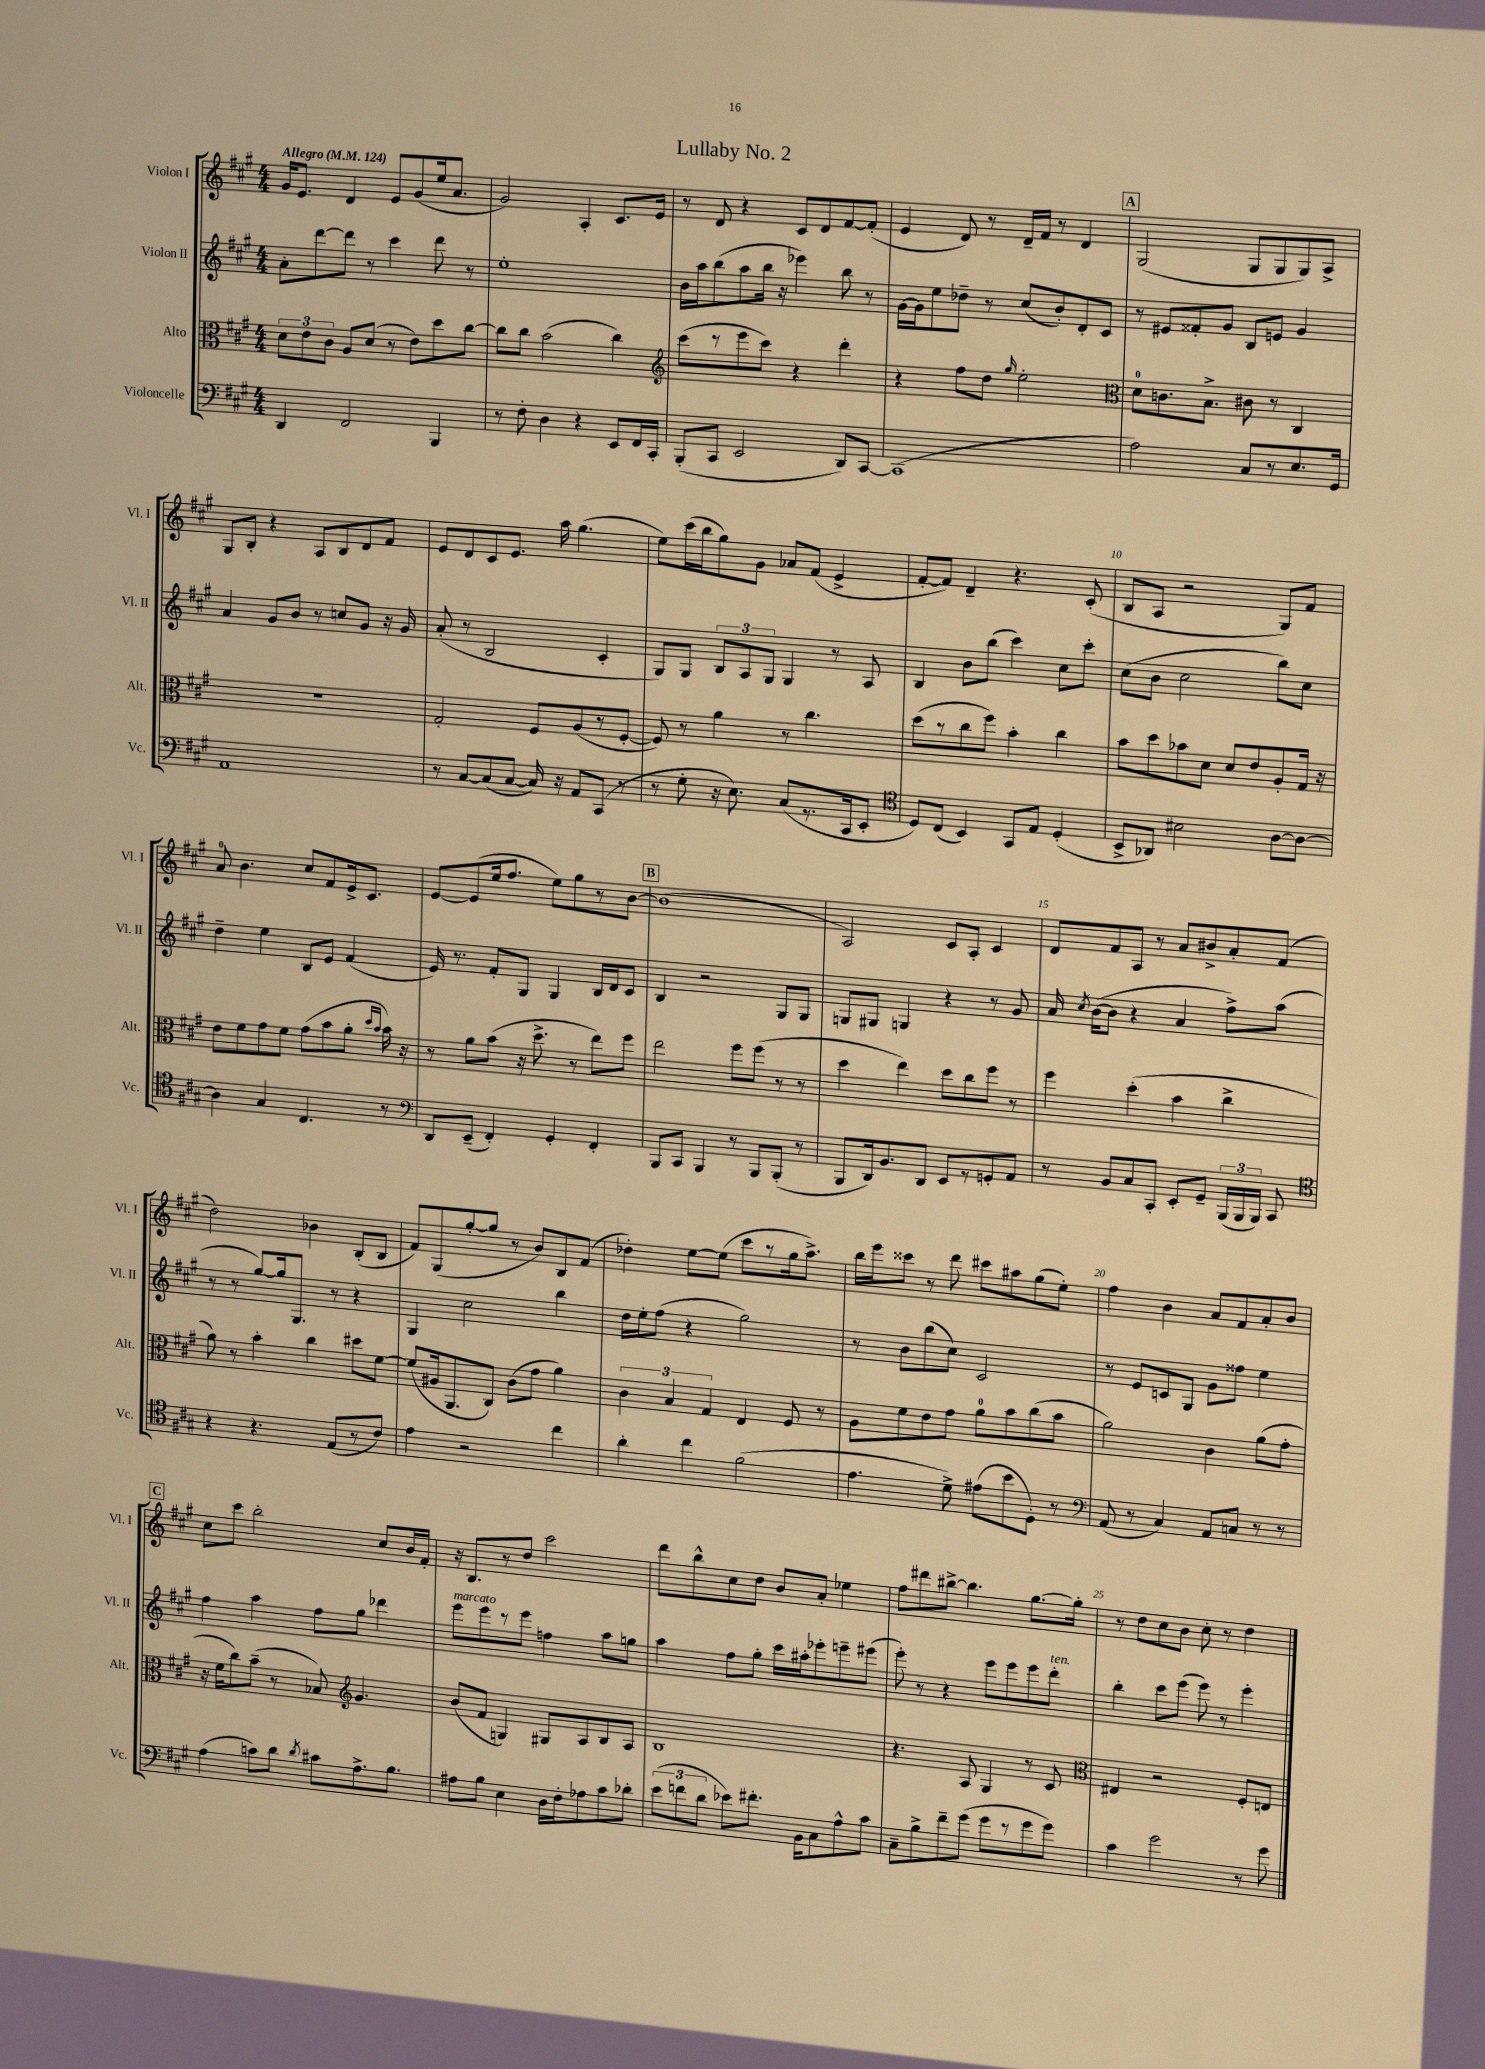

**kern	**kern	**kern	**kern
*staff4	*staff3	*staff2	*staff1
*clefF4	*clefC3	*clefG2	*clefG2
*k[f#c#g#]	*k[f#c#g#]	*k[f#c#g#]	*k[f#c#g#]
*M4/4	*M4/4	*M4/4	*M4/4
*MM124	*MM124	*MM124	*MM124
4DD	12d	8a'	16g#
.	.	.	8.e
.	12e	.	.
.	.	[8ddd	.
.	12c#	.	.
2FF#	8A	8ddd]	4d
.	(8d	8r	.
.	8r	4ccc#	8e
.	8e)	.	(8g#
4BBB	8dd	8ddd	16ee
.	.	.	8.a
.	[8cc#	8r	.
=	=	=	=
8r	8cc#]	1ee'	2g#)
8F#'	8cc#	.	.
4D	(2b	.	.
4r	.	.	4A'
8EE	4cc#)	.	8.c#
16FF#	.	.	.
16CC#'	.	.	16e
=	=	=	=
*	*clefG2	*	*
(8BBB'	(8ccc#	16b	8r
.	.	16aa	.
8CC#	8r	(8bb	8d
2EE	8eee	8aa	4r
.	8ccc#)	16bb	.
.	.	16r	.
.	4r	4eee-)	8c#
.	.	.	8d
8DD)	4ddd'	8bb	[8f#
[8CC#	.	8r	(8f#']
=	=	=	=
(1CC#]	4r	[16g#	4e
.	.	16g#]	.
.	.	8ee	.
.	8ff#	8dd-~	8d)
.	8dd	8r	8r
.	16qqgg#	.	.
.	2ee'	(8cc#	16d~
.	.	.	16f#
.	.	8b')	8r
.	.	8d'	4d
.	.	8c#	.
=	=	=	=
*	*clefC3	*	*
2A)	8d	8r	(2G#
.	8.c	8e#	.
.	.	8f##'	.
.	8.B^	.	.
.	.	8g#	.
8C#	8c#	8B	8G#
8r	8r	8e	8G#
8.E	4C#	4g#	8G#)
.	.	.	8A^
16GG#	.	.	.
=	=	=	=
1AA	1r	4a	8G#
.	.	.	8B'
.	.	8g#	4r
.	.	8b	.
.	.	8r	8A
.	.	8cc	8B
.	.	8g#	8d
.	.	16r	8f#
.	.	16g#	.
=	=	=	=
8r	2G#'	(8a'	8e
[8C#	.	8r	8d
(8C#]	.	2B	8c#
[8C#	.	.	8.e
16C#])	8F#	.	.
16r	.	.	16aa
8AA	(8A	.	(4.gg#
(8CC#	8r	4c#'	.
8r	[8F#'	.	.
=	=	=	=
8r	8F#])	8G#)	8ee)
8G#'	8r	8G#	(16ccc#
.	.	.	16bb
16r	4a	12B	8gg#)
8.E)	.	.	.
.	.	12A	.
.	.	.	8g#
.	.	12G#	.
(8C#	8r	4G#	8a-
8.r	4.cc#	.	(8f#
.	.	8r	4e^
16CC#	.	.	.
8EE'	.	8A	.
=	=	=	=
*clefC4	*	*	*
8D)	(8dd	4B	[8f#'
(8C#	8r	.	8f#])
4BB)	8cc#	8b	4d~
.	8ff#)	(8bb	.
8GG#	4b'	4ccc#)	4.r
8E	.	.	.
(4D'	4cc#	8cc#	.
.	.	8ccc#'	(8c#'
=	=	=	=
8BB^	8b	(8cc#	8B
8AA-)	8dd	8b	8A
2B#	8b-	2cc#	2r
.	8d	.	.
.	8d	.	.
.	8e	.	.
[8A	8A'	8bb)	8G#)
8A_	16G#	8cc#	8f#
.	16r	.	.
=	=	=	=
4A]	8e	4dd~	8a
.	8f#	.	4.b
4G#	8g#	4ee	.
.	8f#	.	.
4.C#	(8g#	8B	8cc#
.	8b	8e	8f#
.	8a'	(4f#	16e^
.	.	.	8.c#
.	16qqdd	.	.
.	16qqb	.	.
8r	16b)	.	.
.	16r	.	.
=	=	=	=
*clefF4	*	*	*
8DD	8r	16e)	[8e
.	.	8.r	.
(8EE~	8a	.	(8e]
4FF#')	(8b	8f#'	16ee
.	.	.	8.ff#
.	16r	8G#	.
.	8.dd^	.	.
4GG#'	.	4G#	8ee)
.	8r	.	8gg#
4FF#'	8ee)	16B	8r
.	.	16d	.
.	8ff#	8c#	[8b
=	=	=	=
8BBB	2ee	4B	(1b]
8CC#	.	.	.
4BBB	.	2r	.
8r	8ff#	.	.
8BBB	(8ff#	.	.
(8BBB'	8r	8G#	.
8r	8r	8G#	.
=	=	=	=
8BBB	4dd	8G	2A)
16DD)	.	8G#	.
8.BB	.	.	.
.	4ee)	4G	.
8DD	.	.	.
8EE	8dd	4r	8c#
8r	8cc#	.	8A'
8GG'	8ff#	8r	4c#
8AA	8r	8g#	.
=	=	=	=
8r	4ff#	16a	8d
.	.	8qcc#	.
.	.	([16b	.
8BB	.	8b]	8f#
8C#	(4dd'	4r	8A
8CC#'	.	.	8r
8EE'	4b	4a	8a
8GG#~	.	.	8b#^
(24BBB	4cc#^	8ff#^)	8a'
24BBB	.	.	.
24BBB)	.	.	.
8CC#	.	(8aa	(8f#
=	=	=	=
*clefC4	*	*	*
4r	8a)	8r	2dd)
.	8r	8r	.
4.r	4b'	[8gg#)	.
.	.	16gg#]	.
.	.	8.G#	.
.	4cc#	.	4b-
(8E	.	8r	.
8r	8dd#	4r	(8B'
8c#)	[8f#	.	8B
=	=	=	=
4e	(8f#]	4G#	8f#)
.	16A#	.	(8G#
.	8.AA	.	.
2r	.	2cc#	[8gg#'
.	8C#)	.	8gg#]
.	(8c#	.	8r
.	8g#	.	8b)
4cc#	4a)	4bb	8B
.	.	.	(8f#
=	=	=	=
4a'	6c#	16dd	4dd-')
.	.	16ee'	.
.	.	(8ff#	.
.	6B	.	.
4cc#	.	4r	[8ee
.	6G#	.	.
.	.	.	(8ee]
(2f#	4E	2gg#)	8ccc#
.	.	.	8r
.	8F#	.	16gg#
.	.	.	8.aa^)
.	8r	.	.
=	=	=	=
4.e	8A	8r	16bb
.	.	.	16eee
.	8f#	8b	8ccc##
.	8e	(8bb	8r
8d^)	8g#	8cc#)	8ddd
(8e#	8a	2c#	8ccc#
8b	8b	.	8aa#
8D')	(8cc#	.	(8gg#
8r	8b	.	8ee')
=	=	=	=
*clefF4	*	*	*
(8AA	2a)	8r	4ff#
8r	.	8e	.
4C#)	.	8c	4b
.	.	8G#	.
8AA	4c#	8g#	8a
8C	.	8ff##	8f#
8r	(8a	4ee	8a'
8r	8g#'	.	8b
=	=	=	=
(4A	16r	4ff#	8cc#
.	16f#	.	.
.	8cc#)	.	8ccc#
8c)	(8b~	4aa	2bb'
8d	8r	.	.
8qd	.	.	.
8c#	8B-)	8ff#	.
*	*clefG2	*	*
8.A^	4.g#	8gg#	.
.	.	4ddd-	8cc#
8.B	.	.	.
.	.	.	16b
.	.	.	16f#'
=	=	=	=
8A#	(8b	8eee	16r
.	.	.	8.B
8B	8f#	8eee	.
4E	4G)	8r	8r
.	.	8eee	8dd
16D	8G#	4ff	2ccc#
16F#'	.	.	.
8A-	8A	.	.
8c#	8B	8aa	.
8d-'	8A	8gg	.
=	=	=	=
(12e	1B	4aa	8ddd
12f	.	.	.
.	.	.	8bb^^
12d	.	.	.
8e-)	.	8ff#	8cc#
8.f#'	.	8gg#'	8dd
.	.	16ccc#	8b
16BB	.	16aa#'	.
8C#	.	8eee-'	8a'
8A^^	.	8eee~	4ee-
8c#	.	(8eee#	.
=	=	=	=
8C#~	4.r	8eee')	8ff#
8B^	.	8r	8ddd#
8f#~	.	4r	[8bb#^
(8g#	8A	.	4.bb#]
8g#	4G#	8eee	.
8r	.	8eee	.
8g#	8r	8eee	[8.gg#
8g#)	8c#	8ddd'	.
.	.	.	16gg#']
=	=	=	=
*	*clefC3	*	*
4c#	4E#	4bb'	8r
.	.	.	8dd
2g#	2r	8ccc#	8cc#
.	.	(8eee	8b
.	.	8eee)	8cc#'
.	.	8r	8r
8r	8F#'	4eee'	4dd
8g#	8E	.	.
==	==	==	==
*-	*-	*-	*-
